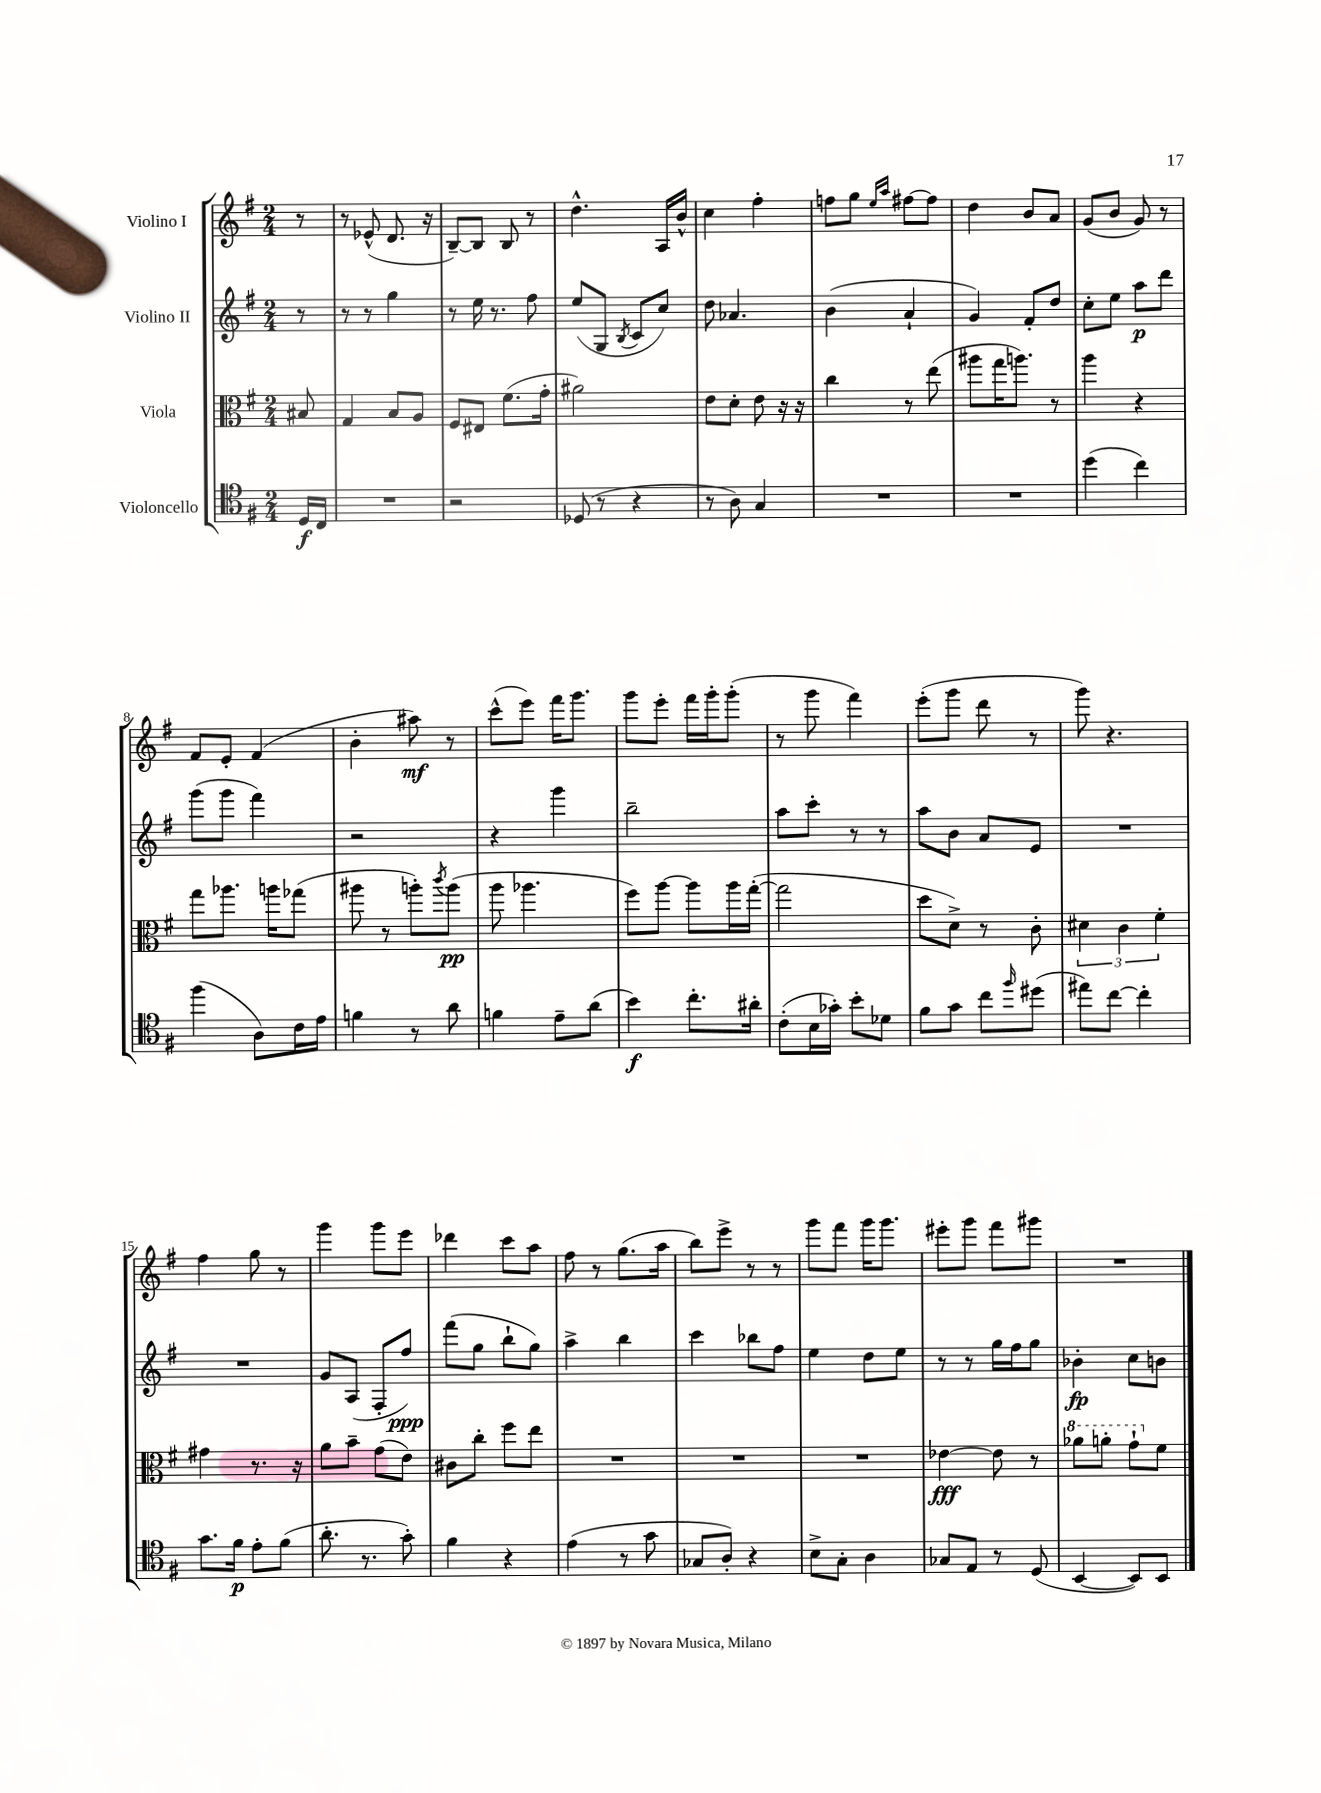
<<
\new StaffGroup <<
\new Staff = "s0" \with { instrumentName = "Violino I" } {
    \clef treble \key g \major \numericTimeSignature \time 2/4 \partial 8
    r8 |
    r8 ees'8-^( d'8. r16 |
    b8~--) b8 b8 r8 |
    d''4.-^ a16 b'16-^ |
    c''4 fis''4-. |
    f''8 g''8 \grace { e''16 a''16 } fis''8~ fis''8 |
    d''4 b'8 a'8 |
    g'8( b'8 g'8) r8 |
    fis'8 e'8-. fis'4( |
    b'4-. ais''8\mf) r8 |
    c'''8-^( e'''8) fis'''16 g'''8. |
    g'''8 e'''8-. fis'''16 g'''16-. g'''8-.( |
    r8 g'''8 fis'''4) |
    e'''8-.( g'''8 d'''8 r8 |
    g'''8) r4. |
    fis''4 g''8 r8 |
    g'''4 g'''8 e'''8 |
    des'''4 c'''8 a''8 |
    fis''8 r8 g''8.( a''16 |
    b''8) e'''8-> r8 r8 |
    g'''8 fis'''8 g'''16 g'''8. |
    eis'''8-. g'''8 fis'''8 gis'''8 |
    R2 \bar "|." |
}
\new Staff = "s1" \with { instrumentName = "Violino II" } {
    \clef treble \key g \major \numericTimeSignature \time 2/4 \partial 8
    r8 |
    r8 r8 g''4 |
    r8 e''16 r8. fis''8 |
    e''8( g8 \acciaccatura { b8 } c'8 c''8) |
    d''8 aes'4. |
    b'4( a'4-! |
    g'4) fis'8-. d''8 |
    c''8-. e''8 a''8\p d'''8 |
    g'''8( g'''8 fis'''4) |
    r2 |
    r4 g'''4 |
    b''2-- |
    a''8 c'''8-. r8 r8 |
    a''8 b'8 a'8 e'8 |
    R2 |
    R2 |
    g'8 a8( fis8-. fis''8\ppp) |
    fis'''8( g''8 b''8-! g''8) |
    a''4-> b''4 |
    c'''4 bes''8 fis''8 |
    e''4 d''8 e''8 |
    r8 r8 g''16 fis''16 g''8 |
    bes'4-.\fp c''8 b'8 \bar "|." |
}
\new Staff = "s2" \with { instrumentName = "Viola" } {
    \clef alto \key g \major \numericTimeSignature \time 2/4 \partial 8
    bis8 |
    g4 b8 a8 |
    fis8 eis8 fis'8.( g'16-. |
    ais'2) |
    e'8 d'8-. e'8 r16 r16 |
    c''4 r8 e''8( |
    ais''8 g''16 a''8.) r8 |
    a''4 r4 |
    g''8 aes''8. a''16 ges''8( |
    ais''8 r8 a''8-.) \acciaccatura { c'''8 } a''8\pp( |
    a''8 aes''4. |
    fis''8) a''8~ a''8 a''16 g''16~-.( |
    g''2 |
    d''8 d'8->) r8 c'8-. |
    \tuplet 3/2 { dis'4 c'4 fis'4-. } |
    gis'4 r8. r16 |
    a'8 b'8-- g'8( e'8) |
    cis'8 c''8-. fis''8 e''8 |
    R2 |
    R2 |
    R2 |
    ees'4~\fff ees'8 r8 |
    \ottava #1 aes''8 a''8-. g''8-! \ottava #0 fis'8 \bar "|." |
}
\new Staff = "s3" \with { instrumentName = "Violoncello" } {
    \clef tenor \key g \major \numericTimeSignature \time 2/4 \partial 8
    d16\f c16 |
    R2 |
    r2 |
    des8( r8 r4 |
    r8 a8) g4 |
    R2 |
    R2 |
    d''4( c''4) |
    fis''4( a8) c'16 e'16 |
    f'4 r8 a'8 |
    f'4 e'8-- a'8( |
    b'4\f) c''8.-. ais'16-. |
    c'8-.( b16 ges'16-.) b'8-. des'8 |
    fis'8 g'8 c''8 \grace { fis''16 } dis''8( |
    eis''8) c''8~ c''4-. |
    g'8. fis'16\p e'8-. fis'8( |
    a'8.-. r8. g'8-.) |
    fis'4 r4 |
    e'4( r8 g'8 |
    ges8 a8-.) r4 |
    b8-> g8-. a4 |
    ges8 e8 r8 d8( |
    b,4~ b,8) b,8 \bar "|." |
}
>>
>>
